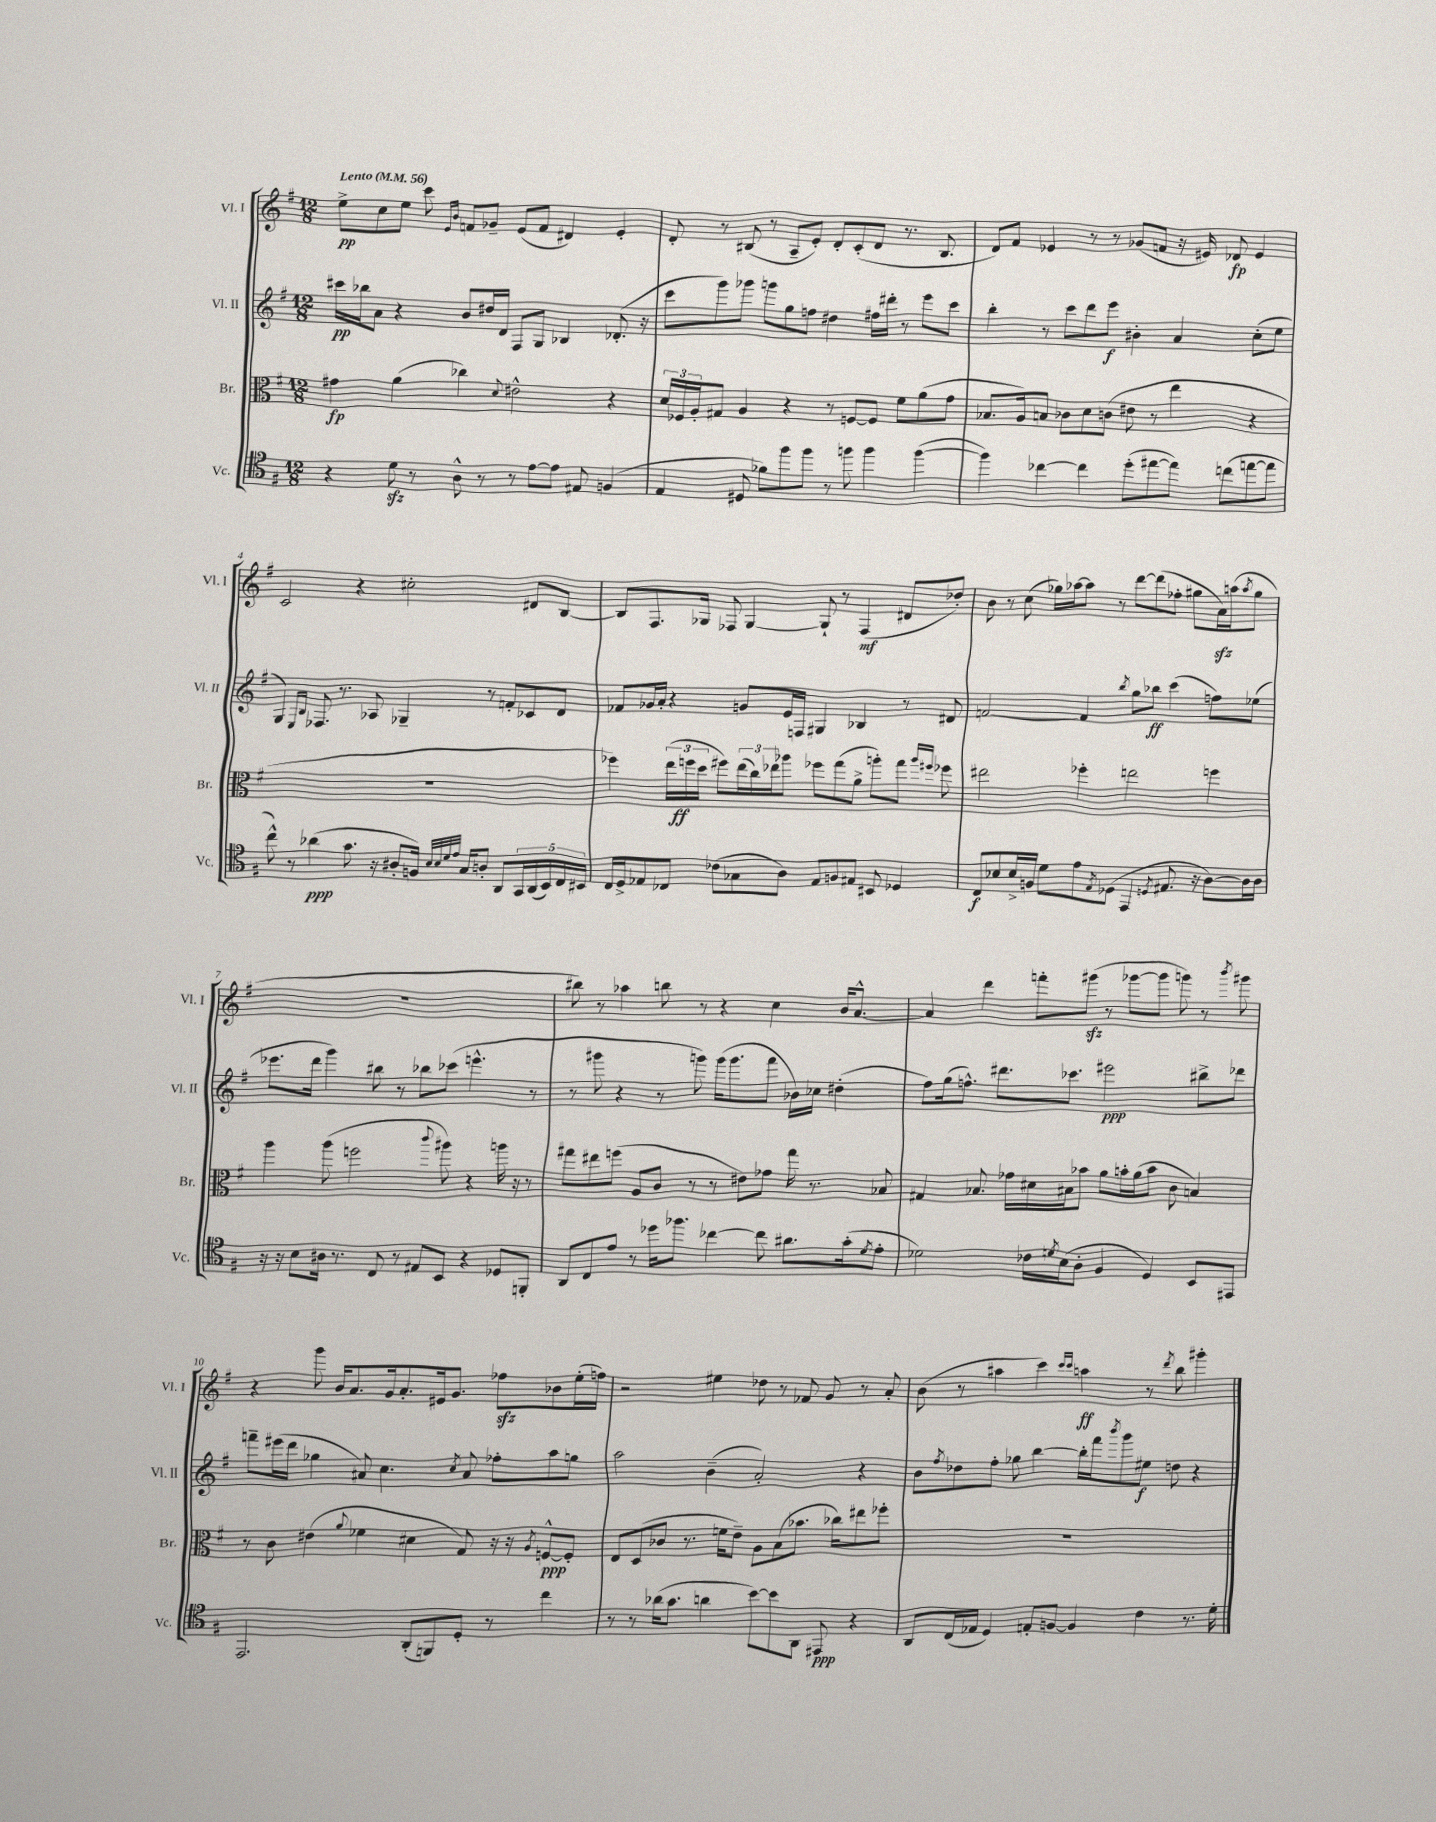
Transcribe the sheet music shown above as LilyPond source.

<<
\new StaffGroup <<
\new Staff = "s0" \with { instrumentName = "Vl. I" shortInstrumentName = "Vl. I" } {
    \clef treble \key g \major \numericTimeSignature \time 12/8 \tempo "Lento" 4 = 56
    e''8->\pp c''8 e''8 c'''8 \grace { e'16 b'16 } f'8 ges'8-- e'8( f'8 dis'4) e'4-. |
    d'8-. r8 bis8( r8 a8-- e'8-.) d'8-. c'8-.( d'8 r8. bis8. |
    d'8) fis'8 ees'4 r8 r8 ges'8( f'8 r16 eis'16) des'8\fp eis'4 |
    c'2 r4 cis''2-. dis'8 b8~ |
    b8 fis8. ges16 fes8 ges4~ ges8-! r8 fes4\mf( dis'8 des''8-.) |
    b'8 r8 c''8( ges''16) aes''16~ aes''8 r8 d'''8~ d'''8( fes''8-. gis''8 a'16\sfz) a''16( \acciaccatura { a''8 } gis''8 |
    R1. |
    bis''8) r8 aes''4 b''8 r8 r4 c''4 b'16 a'8.~-^ |
    a'4 d'''4 f'''8-. gis'''8\sfz( r8 ges'''8~ ges'''8 g'''8) r8 \acciaccatura { b'''8 } gis'''8 |
    r4 g'''8 b'16 a'8. g'16 a'8.-. eis'16 g'8. fes''8\sfz bes'8 e''16-.( f''16) |
    r2 eis''4 des''8 r8 fes'8 g'8 r8 a'8-. |
    b'8( r8 ais''4 c'''4) \grace { c'''16 c'''16 } a''4\ff r8 \acciaccatura { d'''8 } b''8 gis'''4-. \bar "|." |
}
\new Staff = "s1" \with { instrumentName = "Vl. II" shortInstrumentName = "Vl. II" } {
    \clef treble \key g \major \numericTimeSignature \time 12/8
    cis'''16\pp bes''16 a'8 r4 b'8 dis''16 d'16 fis8 g8 bes4 des'8.-.( r16 |
    c'''8 g'''8) ges'''8 g'''8 g''8 f''8 dis''4 fis''16 dis'''16-. r8 e'''8 c'''8 |
    b''4-. r8 c'''8 d'''8 e'''8\f bis'4-. a'4 c''8-.( e''8 |
    g4) \grace { e16 b16 } fes8. r8. aes8 ges4-- r8 f'8-. ces'8 d'8 |
    fes'8 ges'16 a'16-. r4 g'8 e'16 f16 gis4 bes4 r8 dis'8 |
    f'2~ f'4 \acciaccatura { b''8 } g''8 bes''8\ff c'''4( f''8) ees''8( |
    ees'''8. d'''16 g'''4) bis''8 r8 bes''8 ces'''8( e'''4.-^ r8 |
    r8 gis'''8 r4 r8 g'''8) g'''16( g'''8. fis'''8 bes'16) ces''16 dis''4-.( |
    fis''8) g''16( f''8.-^) dis'''8. ces'''8. eis'''2\ppp bis''8-> des'''8 |
    f'''8-- eis'''16( d'''16 ges''4 ais'8) c''4. \acciaccatura { c''8 } ais'8 fes''8-. a''8 g''8 |
    a''2 b'4--( a'2-.) r4 |
    b'8 \acciaccatura { fis''8 } des''8 fis''8-. ges''8 b''4~ b''16-. fis'''16 \acciaccatura { b'''8 } g'''8 eis''8\f d''8 r4 \bar "|." |
}
\new Staff = "s2" \with { instrumentName = "Br." shortInstrumentName = "Br." } {
    \clef alto \key g \major \numericTimeSignature \time 12/8
    gis'4\fp a'4( ces''4) \appoggiatura { d'8 } eis'2-^ r4 |
    \tuplet 3/2 { d'16 fes16 a16-. } gis8 a4 r4 r8 f8~ f8 fis'8 a'8( g'8 |
    bes8. a16) b8 ces'8 d'8 c'8( eis'8 r8 e''4 r4 |
    R1. |
    fes''4) \tuplet 3/2 { e''16( f''16\ff d''16 } fis''8) \tuplet 3/2 { e''16( c''16) ees''16 } aes''8 fes''8 g''8( a'8-> a''8-.) g''8 \grace { a''16 fis''16 } fes''8 |
    eis''2 fes''4-. e''2 f''4 |
    a''4 a''8( f''2 \appoggiatura { c'''8 } ais''8) r4 a''16 r16 r8 |
    gis''8 eis''8 f''8( a8 c'8 r8 r8 eis'8) ges'8 gis''16 r8. bes8 |
    gis4 bes8. ges'16 dis'16 bis16 bes'8 a'8 b'16-. a'16( b'8 c'8 b4) |
    r8 c'8 eis'4( \appoggiatura { a'8 } fes'4 dis'4 g8) r16 r16 \acciaccatura { a8 } f8~-^\ppp f8-. |
    e8 d8( ces'8 r8. f'16 e'8--) a8 b8( bes'8. ces''16) eis''8 fes''8-. |
    R1. \bar "|." |
}
\new Staff = "s3" \with { instrumentName = "Vc." shortInstrumentName = "Vc." } {
    \clef tenor \key g \major \numericTimeSignature \time 12/8
    r4 d'8\sfz r8 a8-^ r8 r8 e'8~ e'8 eis8 f4( |
    e4 dis8 fes'8) fis''8 fis''8 r8 f''8 f''4 f''4~( |
    f''4) ces''4~ ces''4 d''8-.( eis''8~ eis''8) c''8( e''8~ e''8 |
    c''8-^) r8 aes'4\ppp( g'8. r16 ais8-. f16) \grace { b32 b32 d'32 e'32 } g16 a8-. a,8 \tuplet 5/4 { g,16 a,16( b,16) c16 bis,16 } |
    c16 d16-> ees8 ces8 ces'8( ges8 a8) ees8 f8 eis8 bis,8 des4 |
    c8\f bes8 bes16-> f16 d'8 e'8 \acciaccatura { e8 } des8( e,4 \acciaccatura { d8 } eis8. r16 a8~) a16 a16 |
    r16 r16 b8 ais16 r8. c8 r8 eis8 b,8 r4 des8 f,8-. |
    a,8 c8 e'8 r8 des''16 fes''8. ces''4~ ces''8 ais'8. g'16-.( \acciaccatura { d'8 } e'8-. |
    des'2) ces'16 \acciaccatura { d'8 } b16( a8-. fis4 d4) b,8 eis,8 |
    e,2. a,8-.( f,8) d8-. r8 c''4 |
    r8 r8 aes'16( g'8. a'4 b'8~) b'8 a,8 eis,8\ppp r4 |
    a,8 c16( ees16 d4) e8-. f8~ f4 c'4 r8. d'16-. \bar "|." |
}
>>
>>
